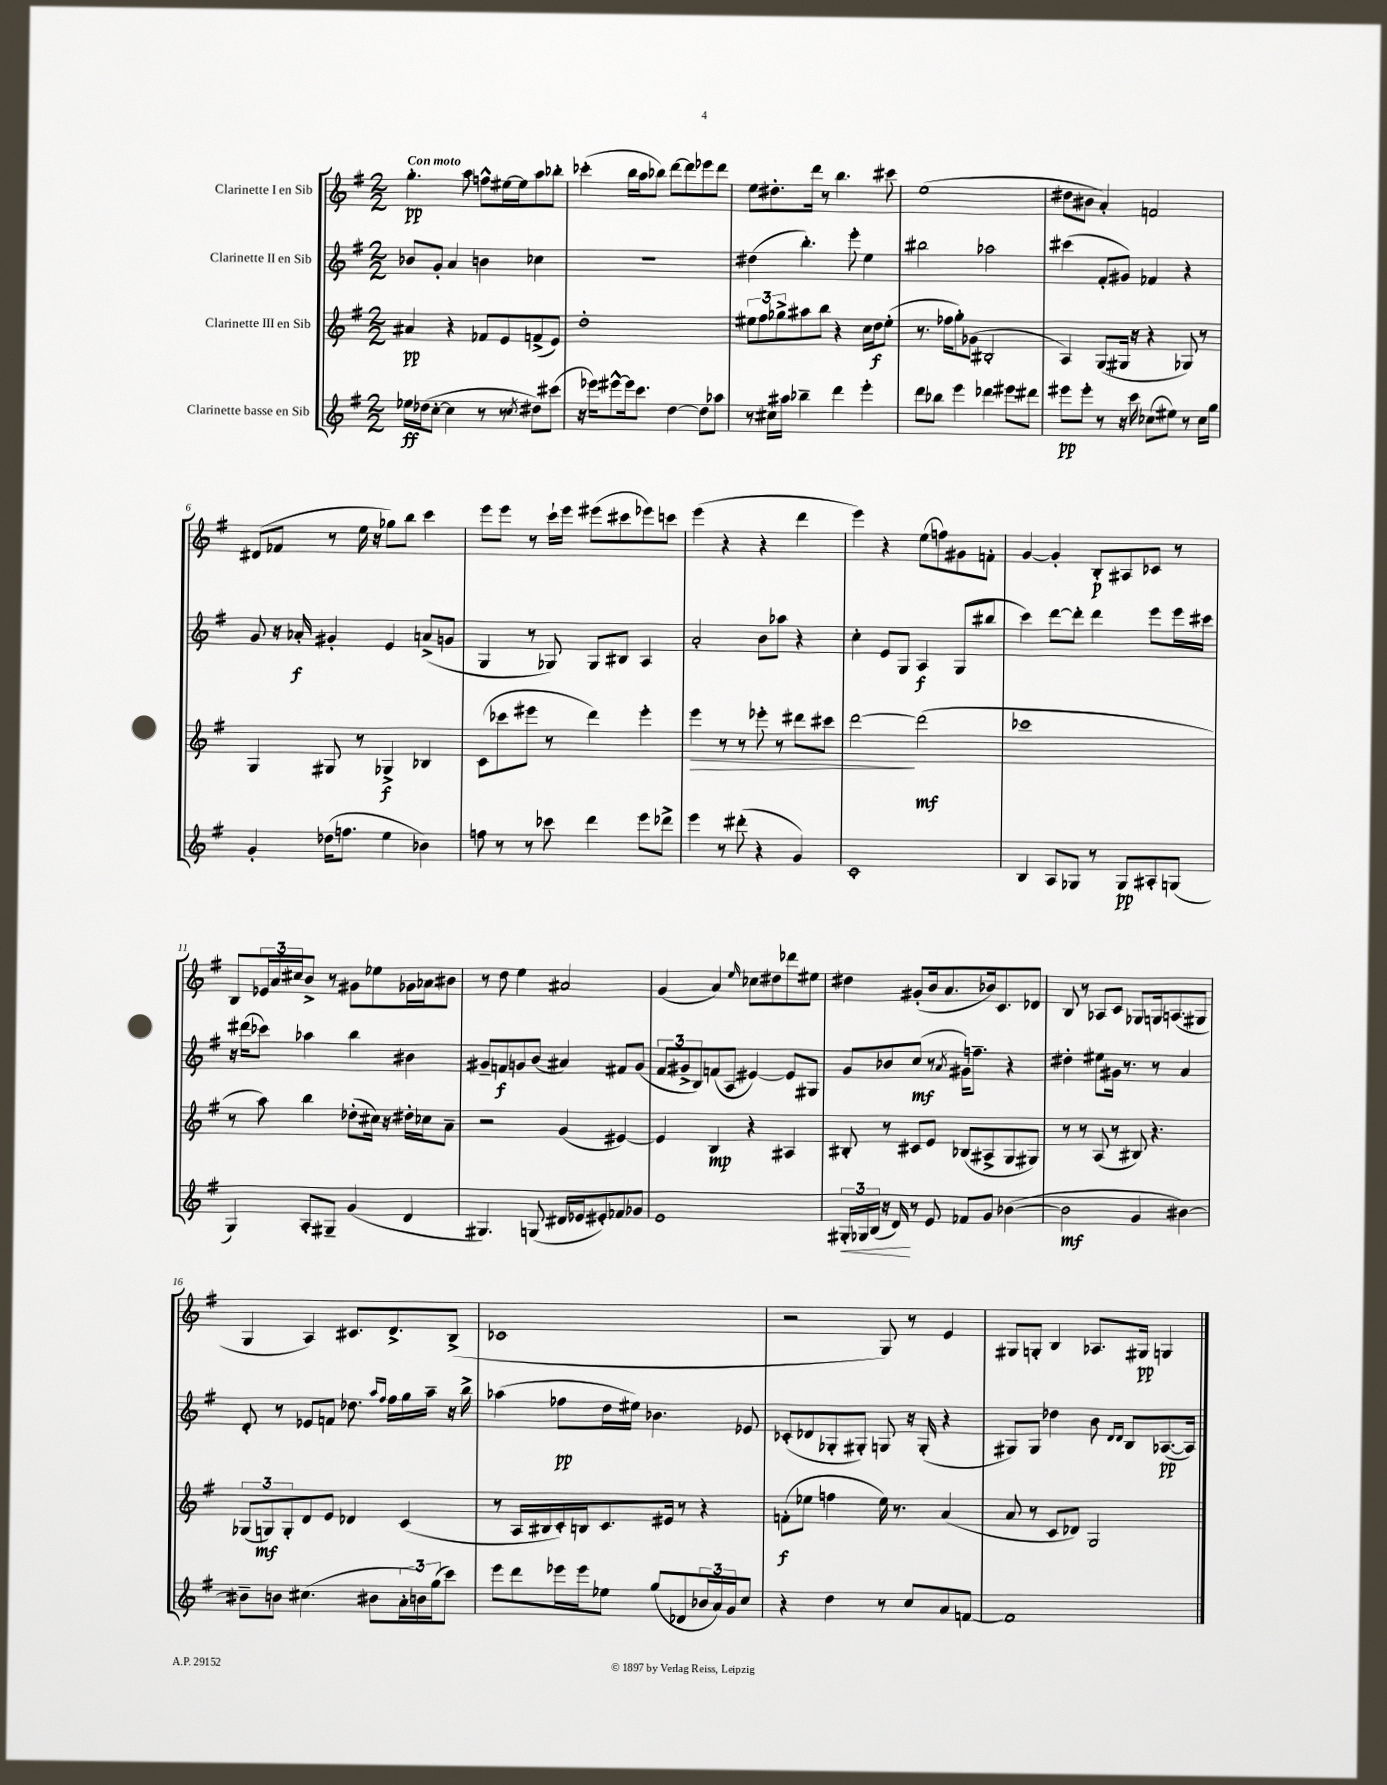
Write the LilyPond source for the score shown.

<<
\new StaffGroup <<
\new Staff = "s0" \with { instrumentName = "Clarinette I en Sib" } {
    \clef treble \key g \major \numericTimeSignature \time 2/2 \tempo "Con moto"
    g''4.-.\pp a''8 f''8-^ eis''16~ eis''16 a''8 bes''8-. |
    ces'''4-.( b''16 a''16 bes''8) d'''8~ d'''8 ees'''8 d'''8 |
    e''8 dis''8.-. d'''16 r8 b''4. cis'''8 |
    e''1( |
    dis''8 bis'8 a'4-.) f'2 |
    dis'8( fes'8 r8 e''16 r16 ges''8) b''8 c'''4 |
    e'''8 e'''8 r8 c'''16-! e'''16 eis'''8( cis'''8 ees'''8) c'''8 |
    e'''4( r4 r4 d'''4 |
    e'''4) r4 e''8( f''8) gis'8 f'8-. |
    g'4~ g'4-. b8-.\p ais8 ces'8 r8 |
    b8 \tuplet 3/2 { ees'16 a'16 cis''16 } b'8-> r8 gis'8 ees''8 ges'16 aes'16 bis'8 |
    r8 d''8 e''4 ais'2 |
    g'4( a'4) \grace { e''16 } ces''8 dis''8 des'''8 eis''8 |
    dis''4 gis'8-.( b'16 a'8. bes'16) c'8. des'8 |
    b8 r8 aes8 c'8 ges8 g16 a8.( gis8 |
    g4 a4) cis'8. d'8.-> b8->( |
    ces'1 |
    r2 g8) r8 e'4 |
    gis8 g8-. b4 aes8. gis16\pp g4 \bar "|." |
}
\new Staff = "s1" \with { instrumentName = "Clarinette II en Sib" } {
    \clef treble \key g \major \numericTimeSignature \time 2/2
    bes'8 g'8-. a'4 b'4 ces''4 |
    R1 |
    dis''4( b''4.-.) e'''8-. e''4 |
    bis''2 aes''2 |
    cis'''4( fis'8-. gis'8) fes'4 r4 |
    g'8 r16 aes'16-.\f gis'4-. e'4 a'8->( g'8 |
    g4 r8 ges8) ges8 bis8 a4 |
    a'2-. b'8 aes''8 r4 |
    c''4-. e'8 g8 a4\f g8( bis''8 |
    c'''4) d'''8~ d'''8-. d'''4 e'''8 e'''16 cis'''16 |
    r16 dis'''16( ces'''8) aes''4 b''4 bis'4 |
    gis'8-- f'8\f g'8 b'8( ais'4) fis'8 g'8( |
    \tuplet 3/2 { fis'8 gis'8-> b8) } f'8( a8 eis'4~) eis'8 gis8 |
    g'8 bes'8 c''8\mf( r8 \acciaccatura { a'8 } gis'16) f''8.-- r4 |
    dis''4-. eis''8 gis'16 r8. r8 a'4 |
    d'8-. r8 ees'8 f'8 des''8. \grace { a''16 fis''16 } fis''16 g''16 a''16-- r16 b''16-> |
    aes''4( fes''8\pp d''16 eis''16) bes'4. ees'8 |
    ces'8-.( des'8 ges8-. gis8-.) g8 r16 g16-.( r4 |
    gis8) gis8 des''4 b'8 \grace { d'16 d'16 } b8 aes8.~\pp( aes16) \bar "|." |
}
\new Staff = "s2" \with { instrumentName = "Clarinette III en Sib" } {
    \clef treble \key g \major \numericTimeSignature \time 2/2
    ais'4\pp r4 fes'8 e'8 f'8->( e'8) |
    d''1-. |
    \tuplet 3/2 { eis''8 fis''8 ges''8-> } ais''8 b''8 r4 c''16 d''16\f eis''8-.( |
    r8. fes''16 g''8-.) ges'8( bis2-. |
    a4) g8( gis16 r16 r4 ges8) r8 |
    g4 gis8 r8 ges4->\f bes4 |
    c'8( ces'''8 eis'''8 r8 d'''4) eis'''4-. |
    e'''4\> r8 r8 ees'''8-. r8 dis'''8 cis'''8 |
    d'''2~\! d'''2\mf( |
    ces'''1 |
    r8 a''8) b''4 des''8-.( cis''16) r16 dis''16-. ces''16 a'8-- |
    r2 g'4( eis'4~) |
    eis'4 b4\mp r4 ais4 |
    bis8-. r8 cis'8 e'8 bes8( ais8-> g8 gis8) |
    r8 r8 a8( r8 bis8) r4. |
    \tuplet 3/2 { ges8( g8\mf) g8-. } d'8 e'8 des'4 c'4( |
    r8 a16 bis16 c'16-.) b16 c'8. eis'16 r8 r4 |
    f'8-.\f( ees''8 f''4 ees''16) r8. a'4( |
    a'8 r8 c'8 des'8) g2 \bar "|." |
}
\new Staff = "s3" \with { instrumentName = "Clarinette basse en Sib" } {
    \clef treble \key g \major \numericTimeSignature \time 2/2
    ees''16\ff des''16( c''8~-. c''4 r8 r8 \acciaccatura { c''8 } dis''8) cis'''8( |
    r16 ees'''16) eis'''8~-^ eis'''16 c'''8. d''4~ d''8 aes''8 |
    r8 cis''16 ais''16 bes''4-- d'''4 e'''4-. |
    d'''8 bes''8 e'''4 des'''4 eis'''8 dis'''8 |
    eis'''8\pp eis'''8-. r8 r16 c'''16 ces''8( eis''8) r8 ces''16 g''16 |
    g'4-. des''16( f''8. e''4 bes'4) |
    f''8 r8 r8 ces'''8 d'''4 e'''8 des'''8-> |
    e'''4 r8 dis'''8-.( r4 g'4) |
    c'1-. |
    b4 a8 ges8 r8 ges8\pp ais8-. g8( |
    g4) a8-. gis8-- g'4( d'4 |
    gis4.) g8( dis'16 ees'16 eis'8-.) fes'8 ges'8 |
    e'1 |
    \tuplet 3/2 { gis16-.\< ges16 b16( } r16 d'16\!) r8 e'8 fes'8 g'8 bes'4~( |
    bes'2\mf g'4 bis'4~) |
    bis'8-- b'8 cis''4.( bis'8 \tuplet 3/2 { a'16-. b'16) g''16( } c'''8) |
    e'''8 d'''8 ees'''16 ees'''16 ees''8 g''8( des'8 \tuplet 3/2 { bes'16 a'16) g'16 } c''8 |
    r4 d''4 r8 c''8 a'8 f'8~ |
    f'1 \bar "|." |
}
>>
>>
